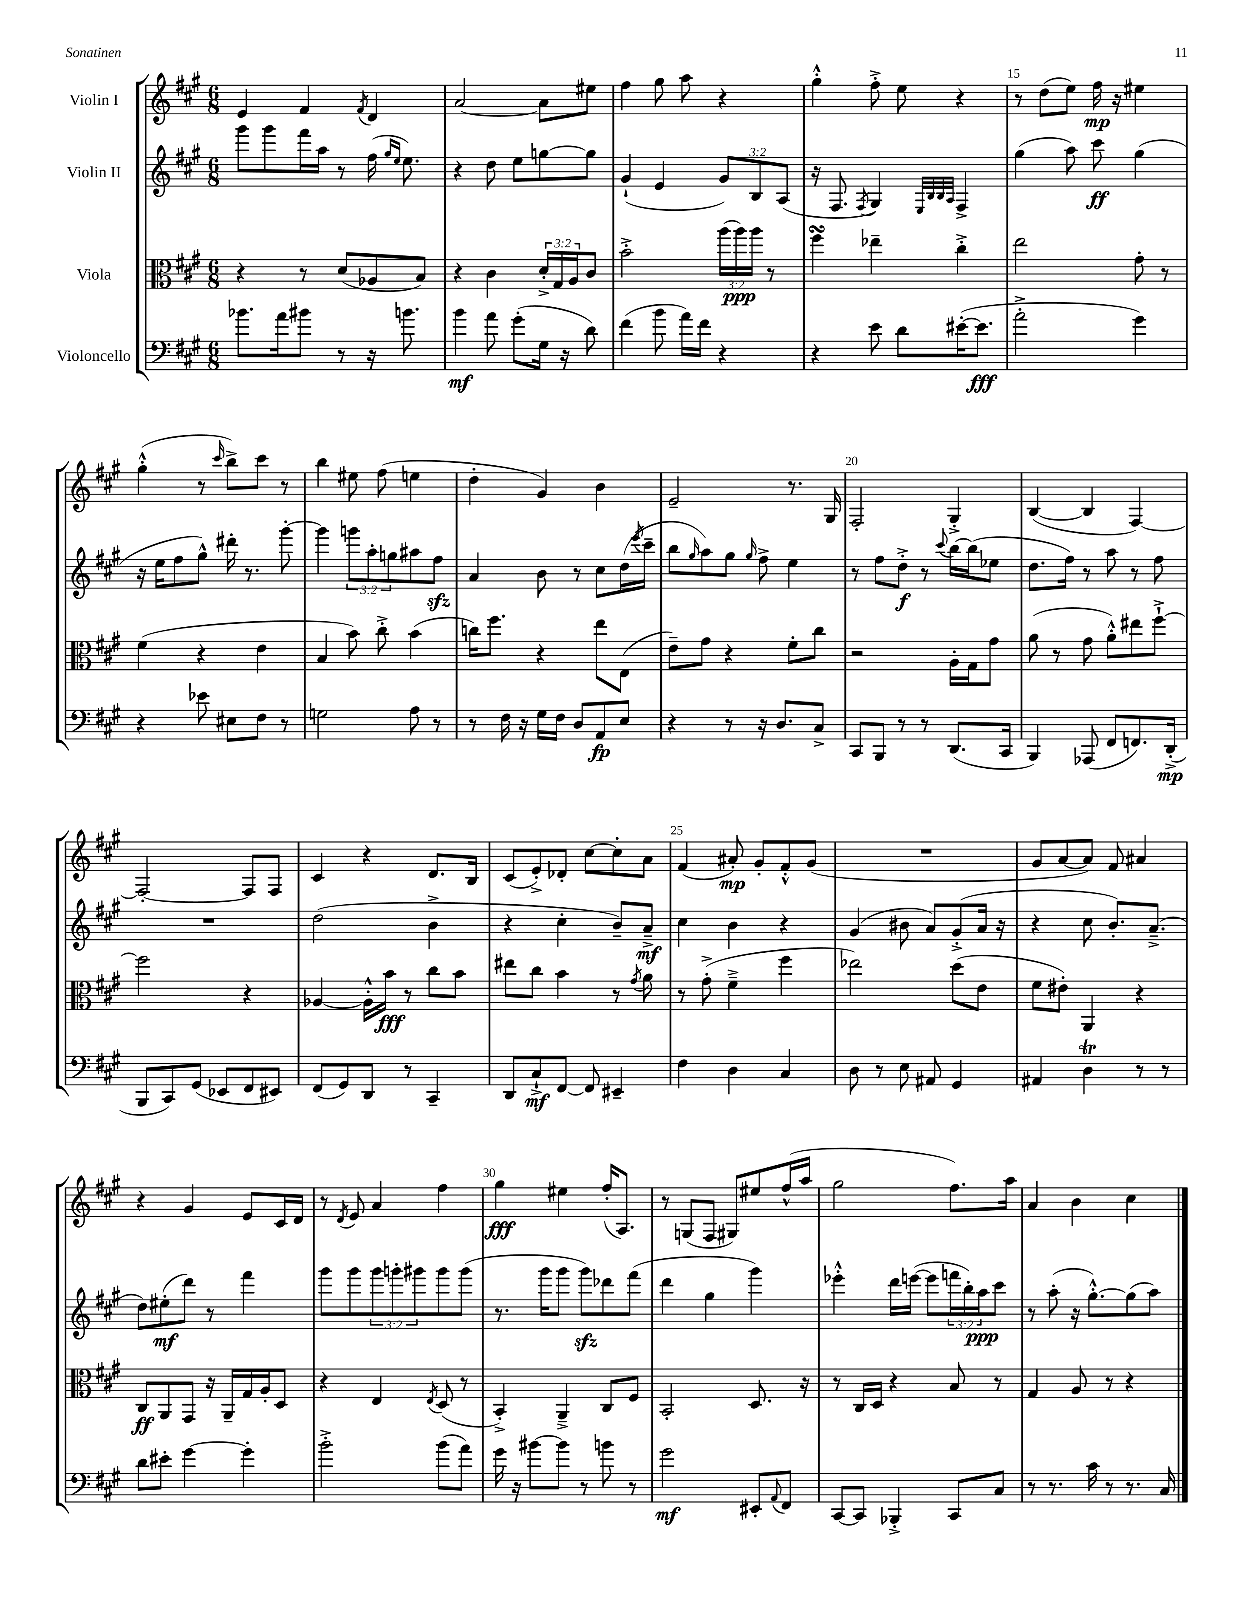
<<
\new StaffGroup <<
\new Staff = "s0" \with { instrumentName = "Violin I" } {
    \clef treble \key a \major \numericTimeSignature \time 6/8
    e'4 fis'4 \acciaccatura { fis'8 } d'4 |
    a'2~ a'8 eis''8 |
    fis''4 gis''8 a''8 r4 |
    gis''4-.-^ fis''8-.-> e''8 r4 |
    r8 d''8( e''8) fis''16\mp r16 eis''4 |
    gis''4-.-^( r8 \grace { cis'''16 } b''8->) cis'''8 r8 |
    b''4 eis''8 fis''8( e''4 |
    d''4-. gis'4) b'4 |
    e'2-- r8. gis16 |
    fis2-. gis4-.-> |
    b4~( b4 fis4~) |
    fis2~-. fis8 fis8 |
    cis'4 r4 d'8. b16 |
    cis'8( e'8-.->) des'8-. cis''8~ cis''8-. a'8 |
    fis'4( ais'8-.\mp) gis'8-. fis'8-.-^ gis'8( |
    R2. |
    gis'8 a'8~ a'8) fis'8 ais'4 |
    r4 gis'4 e'8 cis'16 d'16 |
    r8 \acciaccatura { d'8 } e'8 a'4 fis''4 |
    gis''4\fff eis''4 fis''16-.( a8.) |
    r8 g8( fis8 gis8) eis''8 fis''16-^( a''16 |
    gis''2 fis''8.) a''16 |
    a'4 b'4 cis''4 \bar "|." |
}
\new Staff = "s1" \with { instrumentName = "Violin II" } {
    \clef treble \key a \major \numericTimeSignature \time 6/8 \override Staff.TupletNumber.text = #tuplet-number::calc-fraction-text
    gis'''8 gis'''8 fis'''16 a''16 r8 fis''16( \grace { gis''16 e''16 } e''8.) |
    r4 d''8 e''8 g''8~ g''8 |
    gis'4-!( e'4 \tuplet 3/2 { gis'8) b8 a8( } |
    r16 fis8. \acciaccatura { fis8 } gis4) \grace { e32 b32 b32 a32 } fis4-> |
    gis''4( a''8) cis'''8\ff gis''4( |
    r16 e''16 fis''8 gis''8-^) dis'''16-. r8. gis'''8~-. |
    gis'''4 \tuplet 3/2 { g'''8 a''8-. g''8 } ais''8 fis''8\sfz |
    a'4 b'8 r8 cis''8 d''16( \acciaccatura { e'''8 } cis'''16-- |
    b''8 \grace { gis''16 } a''8) gis''8 \grace { gis''16 } fis''8-> e''4 |
    r8 fis''8 d''8-.->\f r8 \appoggiatura { cis'''8 } b''16~ b''16( ees''8 |
    d''8. fis''16) r8 a''8 r8 fis''8 |
    R2. |
    d''2( b'4-> |
    r4 cis''4-. b'8--) a'8--->\mf |
    cis''4 b'4 r4 |
    gis'4( bis'8 a'8) gis'8-.->( a'16 r16 |
    r4 cis''8 b'8.-.) a'8.--->( |
    d''8) eis''8-.\mf( d'''8) r8 fis'''4 |
    gis'''8 gis'''8 \tuplet 3/2 { gis'''8 g'''8-. gis'''8 } gis'''8 gis'''8( |
    r8. gis'''16 gis'''8 gis'''8\sfz) des'''8 fis'''8( |
    d'''4 gis''4 gis'''4) |
    ees'''4-.-^ d'''16 e'''16~( e'''8 \tuplet 3/2 { f'''16 b''16-.) a''16\ppp } cis'''8 |
    r8 a''8-.( r16 gis''8.~-.-^) gis''8( a''8) \bar "|." |
}
\new Staff = "s2" \with { instrumentName = "Viola" } {
    \clef alto \key a \major \numericTimeSignature \time 6/8 \override Staff.TupletNumber.text = #tuplet-number::calc-fraction-text
    r4 r8 d'8( aes8 b8) |
    r4 cis'4 \tuplet 3/2 { d'16-.-> gis16 a16 } cis'8 |
    b'2-.-> \tuplet 3/2 { a''16( a''16\ppp) a''16 } r8 |
    fis''4\turn ees''4-- cis''4-.-> |
    e''2 gis'8-. r8 |
    fis'4( r4 e'4 |
    b4 b'8) cis''8-.-> b'4( |
    c''16) fis''8. r4 e''8 e8( |
    e'8--) gis'8 r4 fis'8-. cis''8 |
    r2 a16-. gis16 gis'8 |
    a'8( r8 gis'8 a'8-.-^) eis''8 fis''8~-!-> |
    fis''2 r4 |
    aes4~ aes16-.-^ b'16\fff r8 cis''8 b'8 |
    eis''8 cis''8 b'4 r8 \acciaccatura { gis'8 } a'8 |
    r8 gis'8-.->( fis'4---> fis''4 |
    ees''2) d''8( e'8 |
    fis'8 eis'8-.) a,4 r4 |
    cis8\ff a,8 gis,8 r16 a,16-- gis16 a16-. d8 |
    r4 e4 \acciaccatura { e8 } d8( r8 |
    b,4-.->) a,4---> cis8 fis8 |
    b,2-. d8. r16 |
    r8 cis16 d16 r4 b8 r8 |
    gis4 a8 r8 r4 \bar "|." |
}
\new Staff = "s3" \with { instrumentName = "Violoncello" } {
    \clef bass \key a \major \numericTimeSignature \time 6/8
    bes'8. a'16 bis'8 r8 r16 b'8. |
    b'4\mf a'8 gis'8-.( gis16 r16 d'8) |
    fis'4( b'8 a'16) fis'16 r4 |
    r4 e'8 d'8 eis'16~-.( eis'8.\fff |
    a'2-.-> gis'4) |
    r4 ees'8 eis8 fis8 r8 |
    g2 a8 r8 |
    r8 fis16 r16 gis16 fis16 d8 a,8\fp e8 |
    r4 r8 r16 d8. cis8-> |
    cis,8 b,,8 r8 r8 d,8.( cis,16 |
    b,,4) aes,,8( fis,8 f,8.) d,16-.->\mp( |
    b,,8 cis,8) gis,8( ees,8 fis,8 eis,8) |
    fis,8( gis,8) d,8 r8 cis,4-- |
    d,8 cis8-!->\mf fis,8~ fis,8 eis,4-- |
    fis4 d4 cis4 |
    d8 r8 e8 ais,8 gis,4 |
    ais,4 d4\trill r8 r8 |
    d'8 eis'8-. gis'4~ gis'4-. |
    b'2-.-> b'8( a'8) |
    gis'16 r16 bis'8~ bis'8 r8 b'8 r8 |
    gis'2\mf eis,8-. \appoggiatura { a,8 } fis,8 |
    cis,8~ cis,8 bes,,4-.-> cis,8 cis8 |
    r8 r8. cis'16 r8 r8. cis16 \bar "|." |
}
>>
>>
\layout { \context { \Score currentBarNumber = #11 \override BarNumber.break-visibility = ##(#f #t #t) barNumberVisibility = #(every-nth-bar-number-visible 5) } }
